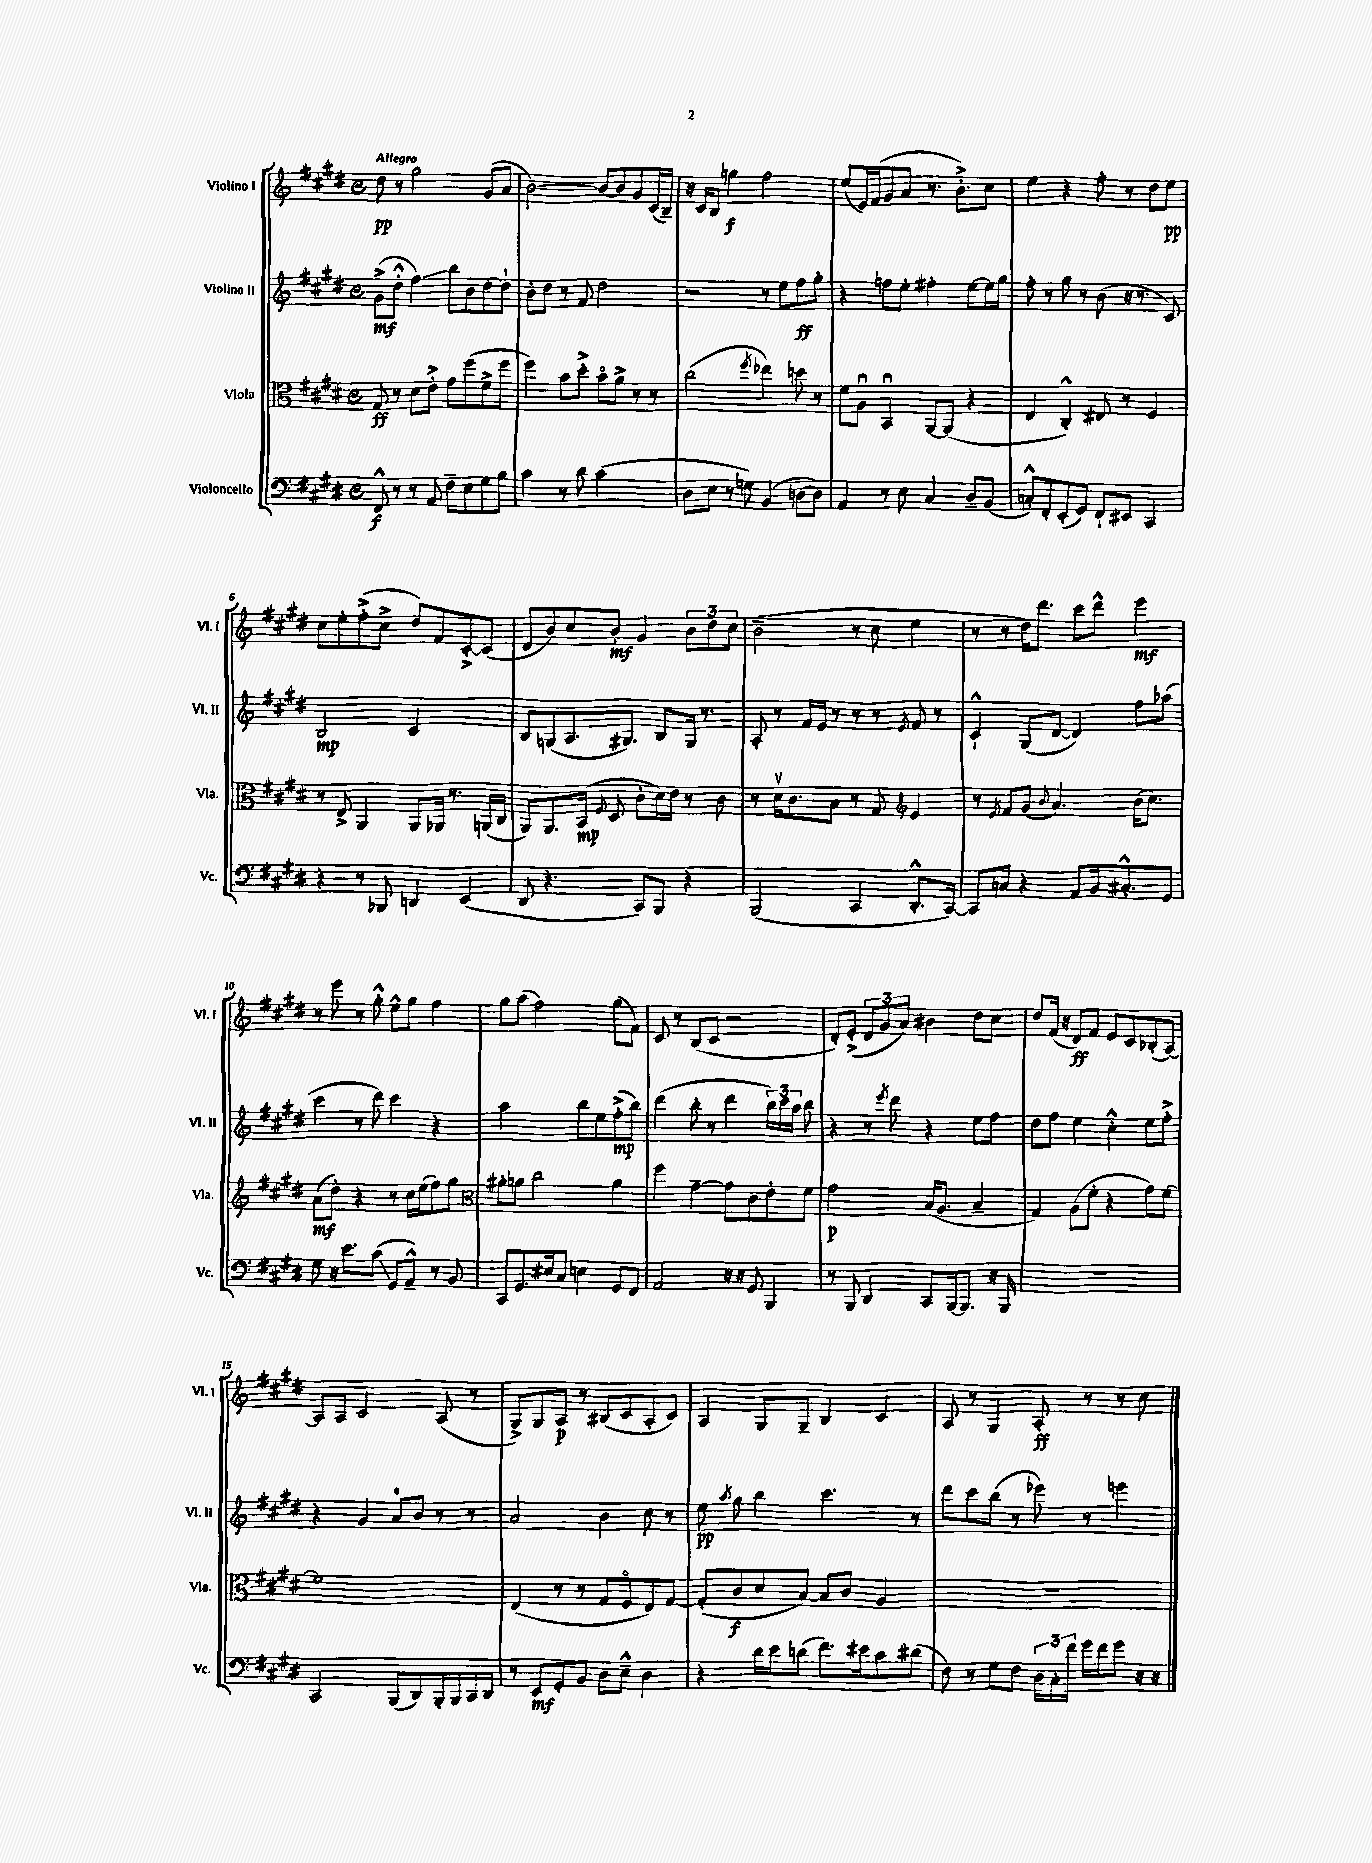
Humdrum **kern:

**kern	**kern	**kern	**kern
*staff4	*staff3	*staff2	*staff1
*clefF4	*clefC3	*clefG2	*clefG2
*k[f#c#g#d#]	*k[f#c#g#d#]	*k[f#c#g#d#]	*k[f#c#g#d#]
*M4/4	*M4/4	*M4/4	*M4/4
*met(c)	*met(c)	*met(c)	*met(c)
8FF#^^/	8G#/	(8g#^\L	8dd#\
8r	8r	8dd#'^^\J	8r
8r	8d#\L	4ff#\)	2gg#\
8AA/	8e'^\J	.	.
8F#~\L	8g#\L	8bb\L	.
8E\	(8ff#\	8b\	.
8G#\	8f#^\	[8dd#\	(8g#/L
8B\J	8ff#\J	8dd#`\]J	8a/J
=	=	=	=
4c#\	4ff#\)	8b'\L	[2b\)
.	.	8dd#\J	.
8r	8b\L	8r	.
8d#\	8dd#'^\J	8f#/	.
(2c#\	8bo\L	2dd#\	8b/_L
.	8a^\J	.	8b/]
.	8r	.	8g#/
.	8r	.	(16c#/L
.	.	.	16B~/JJ)
=	=	=	=
8D#\L	(2cc#\	2r	16r
.	.	.	16c#/LK
8E\J	.	.	8B/J
8r	.	.	4gg\
8G\)	.	.	.
.	8qff#/	.	.
(4BB/	4ee-\)	8r	2ff#\
.	.	8ee\L	.
[8D\L	8dd\	8ff#\	.
8D\]J)	8r	8gg#'\J	.
=	=	=	=
4AA/	8f#\L	4r	(8ee/L
.	8Au\J	.	16e/L)
.	.	.	(16f#/J
8r	4BBu/	8ff\L	8g#/
8E\	.	8ee'\J	8a/J
4C#/	[8AA/L	4ff#'\	8.r
.	(8AA/]J	.	.
.	.	.	8.b'^\L)
8D#~/L	4r	[8ee\L	.
(8BB/J	.	16ee\]L	8cc#\J
.	.	16gg#\JJ	.
=	=	=	=
8C'^^/L)	4E/	8ff#'\	4ee\
8FF#'/	.	8r	.
(8EE'/	4C#'^^/)	8gg#\	4r
8GG#/J)	.	8r	.
8FF#`/L	8E#/	(8b\	8ff#'\
8EE#/J	8r	16r	8r
.	.	8.r	.
4CC#/	4F#/	.	8dd#\L
.	.	8c#/)	8ee\J
=	=	=	=
4r	8r	2B/	8cc#\L
.	8E^/	.	8ee'\
8r	4AA/	.	(8ff#'^\
8BBB-/	.	.	8cc#^\J
4DD/	8AA/L	2c#/	8dd#/L)
.	16AA-/Jk	.	8f#/
.	8.r	.	.
(4EE/	.	.	[8c#'^/
.	(16AA/LL	.	(8c#/]J
.	16C#/JJ	.	.
=	=	=	=
8DD#/	8AA/L)	8B/L	8d#/L
4.r	8.AA/	(8G/	8b/)
.	.	8.A/	8cc#/
.	(16BB/Jk	.	.
.	8qqF#/	.	.
.	8D#/	.	8b'/J
.	.	8.G#/J)	.
8CC#/L)	8c#'\L	.	4g#/
8BBB/J	16d#\L)	8B/L	.
.	16e\JJ	.	.
4r	8r	16G#/Jk	12b\L
.	.	8.r	.
.	.	.	12dd#\
.	8c#\	.	.
.	.	.	12cc#\J
=	=	=	=
(2BBB/	8r	8A'/	(2b~\
.	16d#v\LK	8r	.
.	8.c#\	.	.
.	.	16f#/LL	.
.	.	16e/JJ	.
.	8B\J	8r	.
4CC#/	8r	8r	8r
.	8G#/	8r	8cc#\
*	*clefG2	*	*
.	.	8qe/	.
8.DD#'^^/L	4e/	8f#/	4ee\
.	.	8r	.
[16CC#/Jk)	.	.	.
=	=	=	=
8CC#/]L	8r	4c#`^^/	8r
.	8qe/	.	.
8C/J	8f#/L	.	8r
4r	(8g#/J	(8G#/L	16dd#\LK)
.	.	.	8.ddd#\J
.	8qqb/	.	.
.	4.a/)	[8d#/J	.
8AA/L	.	4d#/])	8ccc#\L
16BB/k	.	.	8ddd#^^\J
8.C#'^^/	.	.	.
.	(16b\LK	8ff#\L	4eee\
.	8.cc#\J)	.	.
8GG#/J	.	(8aa-\J	.
=	=	=	=
8G#\	(8a\L	4ccc#\	8r
16r	8dd#'\J)	.	8eee\
8.e\L	.	.	.
.	4r	8r	8r
(8c#\J	.	8ddd#\)	8gg#'^^\
8GG#/L	8r	4ccc#\	8ee^^\L
8AA~^^/J)	16cc#\LL	.	8gg#\J
.	(16ee\J	.	.
8r	8ff#\)	4r	4ff#\
8BB/	8gg#\J	.	.
=	=	=	=
*	*clefC3	*	*
8CC#/L	8a#'\L	2aa\	8gg#\L
8.GG#/	8a\J	.	(8aa\J
.	2cc#\	.	2ff#\)
16E#/k	.	.	.
8C#/J	.	.	.
4E\	.	8bb\L	.
.	.	8ee\	.
8GG#/L	4a\	(8ff#'^\	(8gg#\L
8FF#/J	.	8bb\J)	8f#\J)
=	=	=	=
2AA/	4ff#\	(4ddd#\	8c#/
.	.	.	8r
.	[4g#~\	8bb'\	(8B/L
.	.	8r	8c#/J
16r	8g#\]L	4ddd#\	2r
16r	.	.	.
8GG#/	8c#\	.	.
4BBB/	8e'\	24bb\LL)	.
.	.	24ccc#\	.
.	.	24aa\JJ	.
.	8f#\J	8bb\	.
=	=	=	=
8r	2g#\	4r	8d#'/L)
8BBB/	.	.	(8e'^/J
4DD#/	.	8r	12d#/L
.	.	.	12g#/
.	.	8qeee/	.
.	.	8ddd#\	.
.	.	.	12a/J)
8CC#/L	(16B/LK	4r	4b#\
.	8.A/J	.	.
[16BBB/k	.	.	.
8.BBB/]J	.	.	.
.	4B~/	8ee\L	8dd#\L
16r	.	8ff#\J	8cc#\J
16BBB/	.	.	.
=	=	=	=
1r	4G#/)	8dd#\L	8dd#/L
.	.	8ff#\J	(16f#/Jk
.	.	.	16r
.	(8A\L	4ee\	8d#/L)
.	8f#'\J	.	8f#/J
.	4r	4cc#'^^\	8e/L
.	.	.	8c#/
.	8g#\L)	8ee\L	(8B-'/
.	[8f#\J	8ff#'^\J	[8A/J)
=	=	=	=
2CC#/	1f#]	4r	8A/]L
.	.	.	8A/J
.	.	4g#/	2c#/
(8BBB/L	.	8a/L	.
8DD#/)	.	8b/J	.
16BBB'/L	.	8r	(8A/
16BBB/	.	.	.
16CC#/	.	8r	8r
16DD#/JJ	.	.	.
=	=	=	=
8r	(4E/	2a/	8G#^/L)
8EE/L	.	.	8G#/
8GG#'/	8r	.	8A/J
8BB/J	8r	.	8r
8D#\L	8G#/L	4b\	(8B#/L
8E~^^\J	8F#o/	.	8c#/
4D#\	8E/)	8cc#\	8A'/
.	[8G#/J	8r	8c#/J)
=	=	=	=
4r	(8G#'/]L	8ee\	4A/
.	.	8qaa/	.
.	8c#/	8gg#\	.
16d#\LL	8d#/	4bb\	8G#/L
16e\J	.	.	.
(8d\J	[8B/J)	.	8G#~/J
8.f#\L)	8B/]L	4.ccc#\	4B/
.	8c#/J	.	.
16e#\k	.	.	.
8c#\	4A/	.	4c#/
(8d#\J	.	8r	.
=	=	=	=
8F#\)	1r	8ddd#\L	8A/
8r	.	8ccc#\	8r
8G#\L	.	(8bb\J	4G#/
8F#\J	.	8r	.
24D#\LL	.	8eee-\)	8A'/
24C#'\	.	.	.
24f#\JJ	.	.	.
16g#\LL	.	8r	8r
16f#\J	.	.	.
8g#\J	.	4eee\	8r
16r	.	.	8cc#\
16r	.	.	.
==	==	==	==
*-	*-	*-	*-
